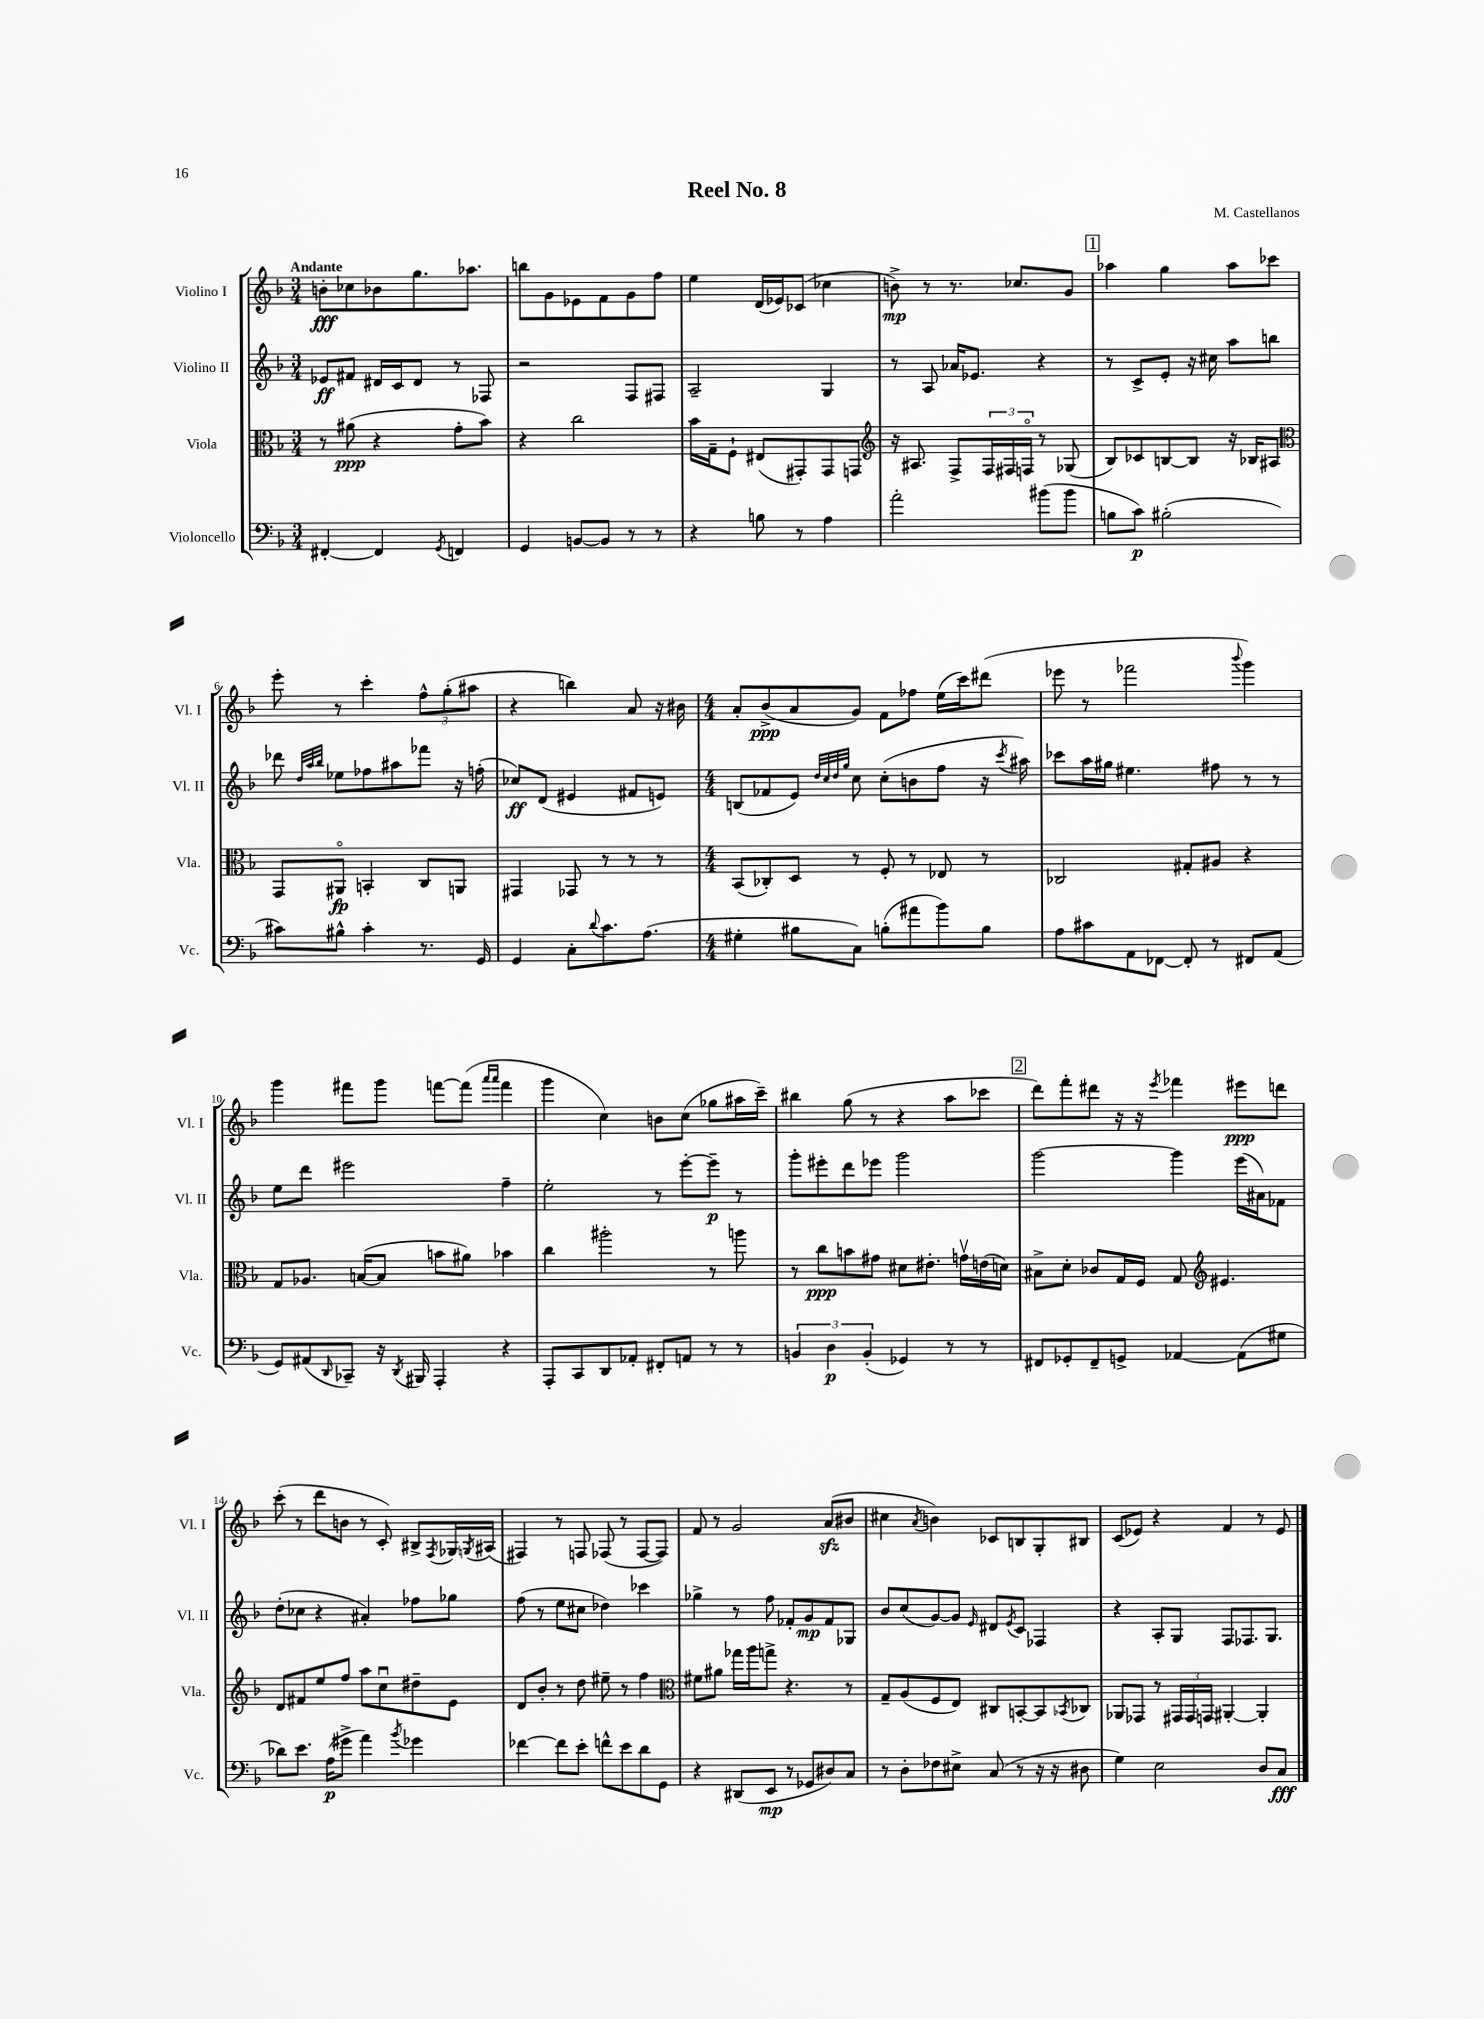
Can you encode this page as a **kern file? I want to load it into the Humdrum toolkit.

**kern	**dynam	**kern	**dynam	**kern	**dynam	**kern	**dynam
*part4	*part4	*part3	*part3	*part2	*part2	*part1	*part1
*staff4	*staff4	*staff3	*staff3	*staff2	*staff2	*staff1	*staff1
*I"Violoncello	*	*I"Viola	*	*I"Violino II	*	*I"Violino I	*
*I'Vc.	*	*I'Vla.	*	*I'Vl. II	*	*I'Vl. I	*
*clefF4	*	*clefC3	*	*clefG2	*	*clefG2	*
*k[b-]	*	*k[b-]	*	*k[b-]	*	*k[b-]	*
*M3/4	*	*M3/4	*	*M3/4	*	*M3/4	*
=1	=1	=1	=1	=1	=1	=1	=1
!	!	!	!	!	!	!LO:TX:a:B:t=Andante	!
[4FF#X'/	.	8r	.	8e-X/L	ff	8bn'\L	fff
.	.	(8a#X\	ppp	8f#X/J	.	8cc-X\	.
4FF#/]	.	4r	.	16d#X/LL	.	8b-X\	.
.	.	.	.	16c/J	.	.	.
.	.	.	.	8d#/J	.	8.gg\	.
8qGG/	.	.	.	.	.	.	.
4FFn/	.	8g'\L	.	8r	.	.	.
.	.	.	.	.	.	8.aa-X\J	.
.	.	8b-\J)	.	8F-X/	.	.	.
=2	=2	=2	=2	=2	=2	=2	=2
4GG/	.	4r	.	2r	.	8bbn\L	.
.	.	.	.	.	.	8g\	.
[8BBn/L	.	2cc\	.	.	.	8e-X\	.
8BB/J]	.	.	.	.	.	8f\	.
8r	.	.	.	8F/L	.	8g\	.
8r	.	.	.	8F#X/J	.	8ff\J	.
=3	=3	=3	=3	=3	=3	=3	=3
4r	.	16b-\LL	.	2A~/	.	4ee\	.
.	.	16G~\J	.	.	.	.	.
.	.	8F`\J	.	.	.	.	.
8Bn\	.	(8E#X/L	.	.	.	(16d/LL	.
.	.	.	.	.	.	16e-X/J)	.
8r	.	8GG#X'/)	.	.	.	(8c-X/J	.
4A\	.	8GG#/	.	4G/	.	4cc-X\	.
.	.	8GGn/J	.	.	.	.	.
=4	=4	=4	=4	=4	=4	=4	=4
*	*	*clefG2	*	*	*	*	*
2a'\	.	16r	.	8r	.	8bn^\)	mp
.	.	8.A#X/	.	.	.	.	.
.	.	.	.	8A/	.	8r	.
.	.	8F^/L	.	16a-X/KL	.	8.r	.
.	.	.	.	8.e-X/J	.	.	.
.	.	24F/L	.	.	.	.	.
.	.	24F#X/	.	.	.	.	.
.	.	.	.	.	.	8.cc-X/L	.
.	.	24Fn/JJ	.	.	.	.	.
(8b#X\L	.	8r	.	4r	.	.	.
8b#\J	.	(8G-X/	.	.	.	8g/J	.
!!LO:REH:place=s1:t=1
=5	=5	=5	=5	=5	=5	=5	=5
8Bn\L	.	8B-/L)	.	8r	.	4aa-X\	.
8c\J)	p	8c-X/	.	8c^/L	.	.	.
(2B#X'\	.	[8Bn/	.	8e'/J	.	4gg\	.
.	.	8B/J]	.	16r	.	.	.
.	.	.	.	16cc#X\	.	.	.
.	.	16r	.	8aa\L	.	8aa-\L	.
.	.	16B-X/KL	.	.	.	.	.
.	.	8A#X/J	.	8bbn\J	.	8ccc-X\J	.
!!LO:LB:g=z
=6	=6	=6	=6	=6	=6	=6	=6
*	*	*clefC3	*	*	*	*	*
8c#X\L)	.	8GG/L	.	8ddd-X\	.	8eee'\	.
.	.	.	.	32qqdd/LLL	.	.	.
.	.	.	.	32qqaa/	.	.	.
.	.	.	.	32qqbb-/JJJ	.	.	.
8B#X^^\J	.	8AA#X/J	fp	8ee-X\L	.	8r	.
4c#'\	.	4BBn'/	.	8ff-X\	.	4ccc'\	.
.	.	.	.	8aa#X\	.	.	.
8.r	.	8C/L	.	8fff-X\J	.	12ff^^\L	.
.	.	.	.	.	.	(12gg'\	.
.	.	8AAn/J	.	16r	.	.	.
.	.	.	.	.	.	12aa#X\J	.
16GG/	.	.	.	(16ffn'\	.	.	.
=7	=7	=7	=7	=7	=7	=7	=7
4GG/	.	4GG#X/	.	8cc-X/L)	ff	4r	.
.	.	.	.	(8d/J	.	.	.
8C'\L	.	8GG-X/	.	4e#X/	.	4bbn\)	.
8qqd/	.	.	.	.	.	.	.
8.c\	.	8r	.	.	.	.	.
.	.	8r	.	8f#X/L	.	8a/	.
(8.A\J	.	.	.	.	.	.	.
.	.	8r	.	8en/J)	.	16r	.
.	.	.	.	.	.	16b#X\	.
=8	=8	=8	=8	=8	=8	=8	=8
*M4/4	*	*M4/4	*	*M4/4	*	*M4/4	*
4G#X'\	.	(8BB-/L	.	(8Bn/L	.	8a'/L	.
.	.	8C-X'/)	.	8f-X/	.	(8b-^/	ppp
8B#X\L	.	8D/J	.	8e/J)	.	8a/	.
.	.	.	.	32qqdd/LLL	.	.	.
.	.	.	.	32qqcc/	.	.	.
.	.	.	.	32qqdd/	.	.	.
.	.	.	.	32qqgg/JJJ	.	.	.
8C\J)	.	8r	.	8cc\	.	8g/J)	.
(8Bn'\L	.	8F'/	.	(8cc'\L	.	8f\L	.
8a#X\	.	8r	.	8bn\	.	8ff-X\J	.
8b-\)	.	8E-X/	.	8ff\J	.	(16ee\LL	.
.	.	.	.	.	.	16ccc\J)	.
8B\J	.	8r	.	16r	.	(8ddd#X\J	.
.	.	.	.	8qccc/	.	.	.
.	.	.	.	16aa#X\)	.	.	.
=9	=9	=9	=9	=9	=9	=9	=9
8A\L	.	2C-X/	.	8ccc-X\L	.	8eee-X\	.
8c#X\	.	.	.	16aa\L	.	8r	.
.	.	.	.	16gg#X\JJ	.	.	.
8AA\	.	.	.	4.ee#X\	.	2fff-X\	.
[8FF-X\J	.	.	.	.	.	.	.
8FF-'/]	.	8G#X'/L	.	.	.	.	.
8r	.	8A#X/J	.	8ff#X\	.	.	.
.	.	.	.	.	.	8qqbbb-/	.
8FF#X/L	.	4r	.	8r	.	4ggg\)	.
(8AA/J	.	.	.	8r	.	.	.
!!LO:LB:g=z
=10	=10	=10	=10	=10	=10	=10	=10
8GG/L)	.	8G/L	.	8ee\L	.	4ggg\	.
(8AA#X/	.	8.A-X/J	.	8ddd\J	.	.	.
16qqDD/	.	.	.	.	.	.	.
8CC-X~/J)	.	.	.	2eee#X\	.	8fff#X\L	.
.	.	([16Bn/KL	.	.	.	.	.
16r	.	8B/J]	.	.	.	8ggg\J	.
8qDD/	.	.	.	.	.	.	.
16BBB#X/	.	.	.	.	.	.	.
4AAA'/	.	8bn\L	.	.	.	[8fffn\L	.
.	.	8a#X\J)	.	.	.	(8fff\J]	.
.	.	.	.	.	.	16qqaaa/LL	.
.	.	.	.	.	.	16qqaaa/JJ	.
4r	.	4b-X\	.	4ff~\	.	4fff\	.
=11	=11	=11	=11	=11	=11	=11	=11
8AAA'/L	.	4cc\	.	2ee'\	.	4ggg\	.
8CC/	.	.	.	.	.	.	.
8DD/	.	2aa#X'\	.	.	.	4cc\)	.
8AA-X'/J	.	.	.	.	.	.	.
8FF#X'/L	.	.	.	8r	.	8bn\L	.
8AAn/J	.	.	.	[8eee'\L	.	(8cc\J	.
8r	.	8r	.	8eee~\J]	p	8gg-X\L	.
8r	.	8aan\	.	8r	.	16aa#X\L	.
.	.	.	.	.	.	16ccc~\JJ)	.
=12	=12	=12	=12	=12	=12	=12	=12
6BBn/	.	8r	.	8ggg'\L	.	4bb#X\	.
.	.	8cc\L	ppp	8eee#X'\	.	.	.
6D\	p	.	.	.	.	.	.
.	.	8bn\	.	8ddd\	.	(8gg\	.
(6BB'/	.	.	.	.	.	.	.
.	.	8g#X\J	.	8eee-X\J	.	8r	.
4GG-X/)	.	8d#X\L	.	2ggg\	.	4r	.
.	.	8.e#X'\J	.	.	.	.	.
8r	.	.	.	.	.	8aa\L	.
.	.	16gnv\LL	.	.	.	.	.
8r	.	(16en\	.	.	.	8ccc-X\J	.
.	.	16dn\JJ)	.	.	.	.	.
!!LO:REH:place=s1:t=2
=13	=13	=13	=13	=13	=13	=13	=13
8FF#X/L	.	8B#X^\L	.	[2ggg\	.	8ddd\L)	.
8GG-X'/	.	8d'\J	.	.	.	8fff'\	.
8FF#~/	.	8c-X/L	.	.	.	8ddd#X\J	.
8GGn^/J	.	16G/L	.	.	.	16r	.
.	.	16F/JJ	.	.	.	16r	.
.	.	.	.	.	.	8qeee/	.
[4AA-X/	.	8G/	.	4ggg\]	.	4fff-X\	.
*	*	*clefG2	*	*	*	*	*
.	.	4.e#X/	.	.	.	.	.
(8AA-\L]	.	.	.	(16eee\LL	.	8eee#X\L	ppp
.	.	.	.	16a#X\J)	.	.	.
8G#X\J	.	.	.	8f-X\J	.	8dddn\J	.
!!LO:LB:g=z
=14	=14	=14	=14	=14	=14	=14	=14
8d-X\L)	.	8d/L	.	(8dd'\L	.	(8ccc'\	.
8.e\J	.	8f#X/	.	8cc-X\J	.	8r	.
.	.	8ee/	.	4r	.	8ddd\L	.
(16A\KL	p	.	.	.	.	.	.
8g#X^\J	.	8ff/J	.	.	.	8bn\J	.
4a\)	.	8aa\L	.	4a#X'/)	.	8r	.
.	.	8ccu\	.	.	.	8c'/)	.
8qb-/	.	.	.	.	.	.	.
4g-X\	.	8dd#X~\	.	8ff-X\L	.	8B#X^/L	.
.	.	.	.	.	.	8qF/	.
.	.	8e\J	.	8gg-X\J	.	16G-X/L	.
.	.	.	.	.	.	8qGn/	.
.	.	.	.	.	.	(16A#X/JJ	.
=15	=15	=15	=15	=15	=15	=15	=15
[4f-X\	.	8d/L	.	(8ff\	.	4F#X/)	.
.	.	8b-'/J	.	8r	.	.	.
8f-\L]	.	8r	.	8ee\L	.	8r	.
8e'\J	.	8dd\	.	8cc#X\J	.	8Fn/	.
8fn^^\L	.	8ee#X~\	.	4dd-X\)	.	(8F-X/	.
8e\	.	8r	.	.	.	8r	.
8d\	.	4ff\	.	4ccc-X\	.	[8F-/L	.
8GG\J	.	.	.	.	.	8F-/J])	.
=16	=16	=16	=16	=16	=16	=16	=16
*	*	*clefC3	*	*	*	*	*
4r	.	8f#X\L	.	4gg-X^\	.	8f/	.
.	.	8a#X\J	.	.	.	8r	.
(8DD#X/L	.	16gg-X\LL	.	8r	.	2g/	.
.	.	16aa\J	.	.	.	.	.
8EE/J	mp	8ggn^\J	.	8ff\	.	.	.
8r	.	4.r	.	8f-X'/L	.	.	.
8GG-X/L	.	.	.	8g/	mp	.	.
8D#X/)	.	.	.	8f-/	.	(8azz/L	.
8C/J	.	8r	.	8G-X/J	.	8b#X/J	.
=17	=17	=17	=17	=17	=17	=17	=17
8r	.	8G~/L	.	8b-/L	.	4cc#X\	.
8D'\L	.	(8A/	.	(8cc/	.	.	.
.	.	.	.	.	.	8qa/	.
8F-X\	.	8F/	.	[8g/)	.	4bn\)	.
8E#X^\J	.	8E/J)	.	8g/J]	.	.	.
.	.	.	.	16qqe/	.	.	.
(8C/	.	8C#X/L	.	8d#X/L	.	8c-X/L	.
.	.	.	.	8qe/	.	.	.
8r	.	[8BBn'/	.	8c/J	.	8Bn/	.
16r	.	8BB/]	.	4F-X/	.	8G'/	.
16r	.	.	.	.	.	.	.
.	.	8qBB-X/	.	.	.	.	.
8D#X\	.	8C-X/J	.	.	.	8B#X/J	.
=18	=18	=18	=18	=18	=18	=18	=18
4G\)	.	8AA-X/L	.	4r	.	(8c/L	.
.	.	8GG-X/J	.	.	.	8e-X/J)	.
2E\	.	8r	.	8A'/L	.	4r	.
.	.	24GG#X/LL	.	8G/J	.	.	.
.	.	24GG#/	.	.	.	.	.
.	.	24GGn/JJ	.	.	.	.	.
.	.	[4AA#X'/	.	8F/L	.	4f/	.
.	.	.	.	8.F-X/	.	.	.
8D/L	.	4AA#'/]	.	.	.	8r	.
.	.	.	.	8.G/J	.	.	.
8C/J	fff	.	.	.	.	8e-/	.
==	==	==	==	==	==	==	==
*-	*-	*-	*-	*-	*-	*-	*-
